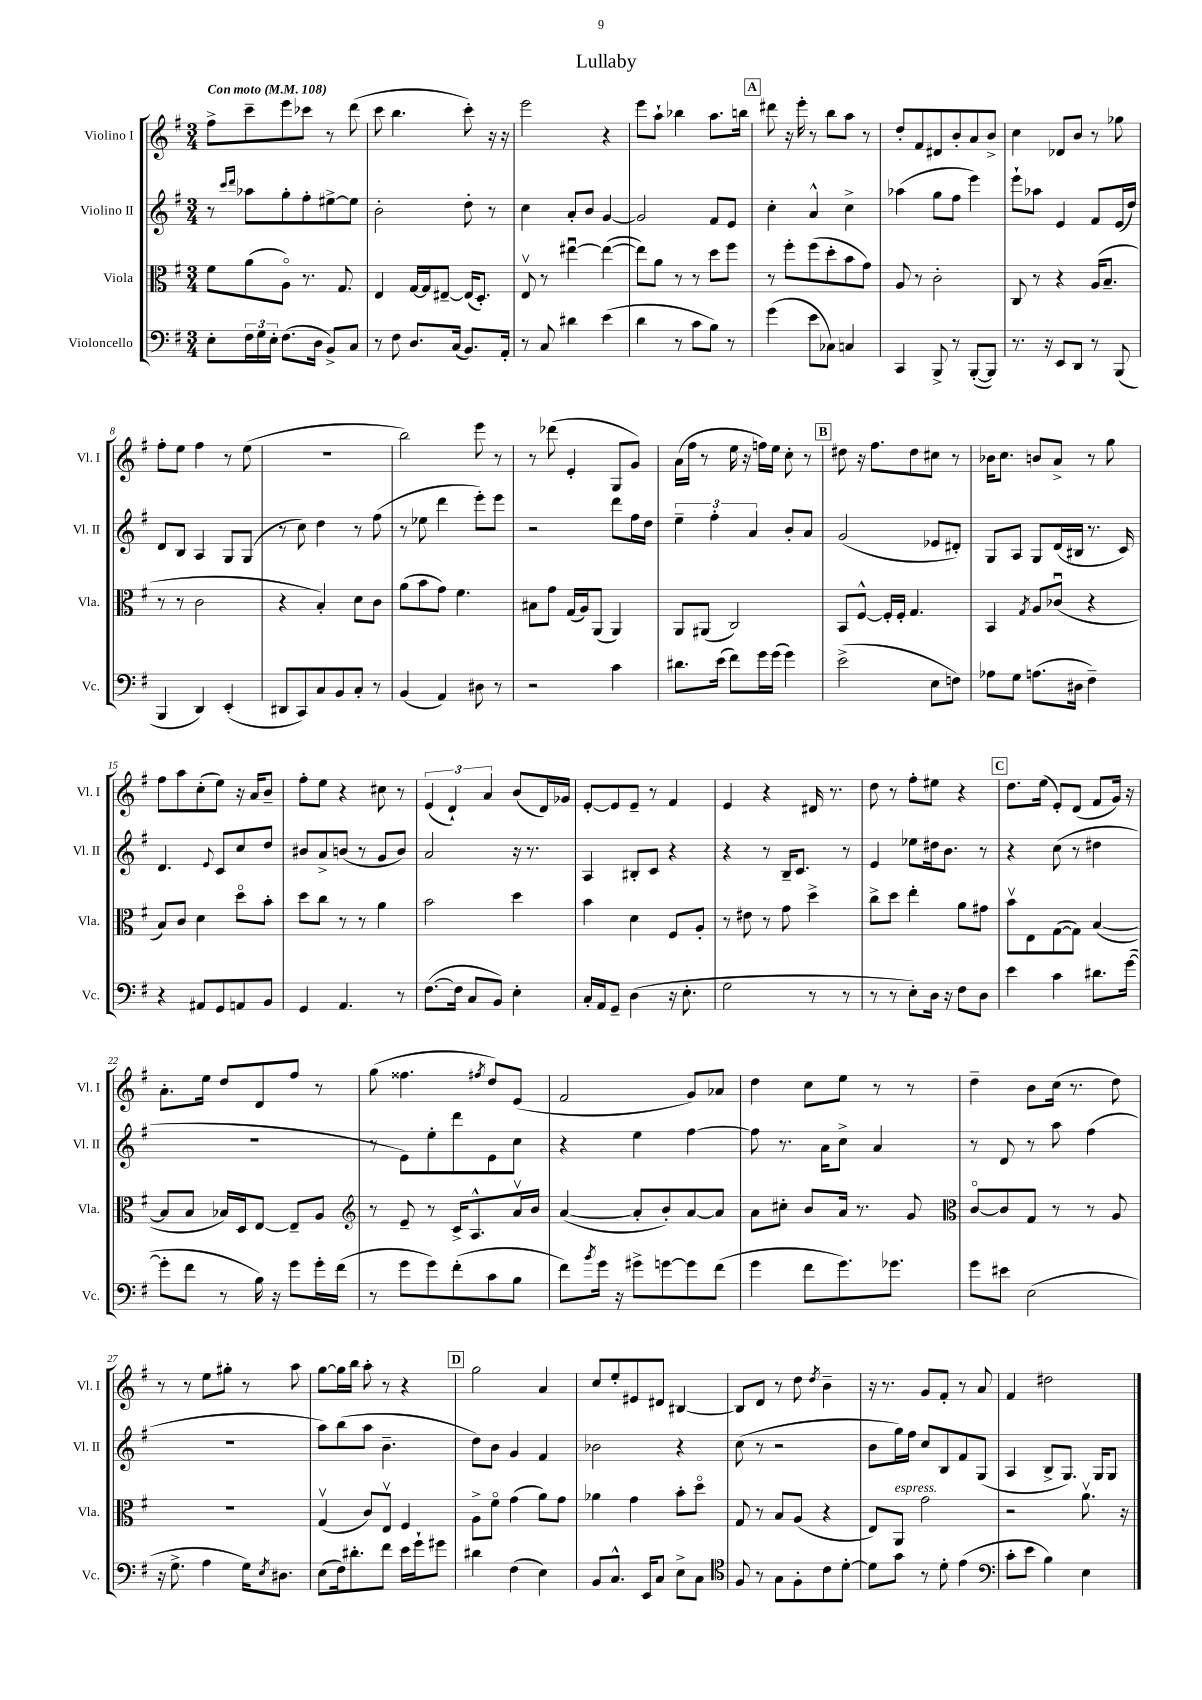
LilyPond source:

\header { title = "Lullaby" }
<<
\new StaffGroup <<
\new Staff = "s0" \with { instrumentName = "Violino I" shortInstrumentName = "Vl. I" } {
    \clef treble \key g \major \numericTimeSignature \time 3/4 \tempo "Con moto" 4 = 108
    fis''8-> c'''8-- e'''8 ces'''8 r8 d'''8( |
    c'''8 b''4. c'''8-.) r16 r16 |
    e'''2 r4 |
    e'''8 a''8-! bes''4 a''8. b''16 |
    \mark \markup { \box "A" } dis'''8 r16 e'''16-. r8 b''8 a''8 r8 |
    d''8-. fis'8 dis'8 b'8-. a'8 b'8-> |
    c''4 des'8 b'8 r8 ges''8 |
    fis''8-. e''8 fis''4 r8 e''8( |
    R2. |
    b''2) e'''8 r8 |
    r8 des'''8( e'4-. g8 g'8) |
    a'16( fis''16 r8 e''16 r16 f''16) e''16 c''8-. r8 |
    \mark \markup { \box "B" } dis''8 r16 fis''8. dis''8 cis''8 r8 |
    bes'16 c''8. b'8 a'8-> r8 g''8 |
    fis''8 a''8 c''8-.( e''8) r16 a'16 b'8-- |
    fis''8-. e''8 r4 cis''8 r8 |
    \tuplet 3/2 { e'4( d'4-!) a'4 } b'8( d'16) ges'16 |
    e'8~-. e'8 e'8-- r8 fis'4 |
    e'4 r4 dis'16 r8. |
    d''8 r8 fis''8-. eis''8 r4 |
    \mark \markup { \box "C" } d''8. e''16( e'8-.) d'8( fis'8 g'16) r16 |
    a'8.-. e''16 d''8 d'8 fis''8 r8 |
    g''8( fisis''4. \acciaccatura { fis''8 } d''8) e'8( |
    fis'2 g'8) aes'8 |
    d''4 c''8 e''8 r8 r8 |
    d''4-- b'8 c''16( r8. d''8) |
    r8 r8 e''8 gis''8-. r8 a''8 |
    g''8~ g''16 b''16 a''8-. r8 r4 |
    \mark \markup { \box "D" } g''2 a'4 |
    c''8 e''8-. eis'8 dis'8 bis4~ |
    bis8 d'8 r8 d''8 \acciaccatura { d''8 } b'4-- |
    r16 r8. g'8 fis'8-. r8 a'8 |
    fis'4 dis''2 \bar "|." |
}
\new Staff = "s1" \with { instrumentName = "Violino II" shortInstrumentName = "Vl. II" } {
    \clef treble \key g \major \numericTimeSignature \time 3/4
    r8 \grace { c'''16 d'''16 } aes''8 g''8-. fis''8-. eis''8~-> eis''8 |
    b'2-. d''8-. r8 |
    c''4 a'8-. b'8 g'4~ |
    g'2 fis'8 e'8 |
    \mark \markup { \box "A" } c''4-. a'4-^ c''4-> |
    aes''4( g''8 fis''8 e'''4) |
    e'''8-! aes''8 e'4 fis'8 e'16( d''16) |
    d'8 b8 a4 g8 g8( |
    r8 c''8) d''4 r8 fis''8( |
    r8 ees''8 d'''4 e'''8-.) e'''8 |
    r2 d'''8 fis''16 d''16 |
    \tuplet 3/2 { e''4-- fis''4-. a'4 } b'8-. a'8 |
    \mark \markup { \box "B" } g'2( ees'8 dis'8-.) |
    g8 a8 g8 d'16( bis16 r8. c'16) |
    d'4. \appoggiatura { e'8 } c'8 c''8 d''8 |
    bis'8 a'8-> b'8( r8 g'8 b'8) |
    a'2 r16 r8. |
    a4 bis8-. c'8 r4 |
    r4 r8 b16-- c'8. r8 |
    e'4 ees''8 dis''16 b'8. r8 |
    \mark \markup { \box "C" } r4 c''8( r8 dis''4 |
    R2. |
    r8 e'8) e''8-. d'''8 e'8 c''8 |
    r4 e''4 fis''4~ |
    fis''8 r8. a'16 c''8-> a'4 |
    r8 d'8 r8 a''8 fis''4( |
    R2. |
    a''8) b''8( a''8 b'4.-- |
    \mark \markup { \box "D" } d''8) b'8 g'4 fis'4 |
    bes'2 r4 |
    c''8( r8 r2 |
    b'8 g''16) fis''16 c''8 b8 fis'8 g8( |
    a4 b8-> g8.) g16 g8 \bar "|." |
}
\new Staff = "s2" \with { instrumentName = "Viola" shortInstrumentName = "Vla." } {
    \clef alto \key g \major \numericTimeSignature \time 3/4
    fis'8 a'8( a8\flageolet) r8. g8. |
    e4 g16~ g16 eis8~-- eis16( d8.-.) |
    e8\upbow r8 eis''4~\downbow eis''4~( |
    eis''8) a'8 r8 r8 d''8 fis''8 |
    \mark \markup { \box "A" } r8 fis''8-. fis''8( d''8-. b'8 g'8) |
    a8 r8 c'2-. |
    c8 r8 r4 a16( b8.-- |
    r8 r8 c'2 |
    r4 b4-.) d'8 c'8 |
    a'8( b'8 g'8) fis'4. |
    bis8 g'8 g16( a16) a,8( a,4) |
    a,8 ais,8( c2) |
    \mark \markup { \box "B" } b,8 fis8~-^ fis16-. fis16-. g4. |
    b,4 \acciaccatura { g8 } a8 ces'8\downbow( r4 |
    b8) c'8 d'4 d''8\flageolet b'8-. |
    d''8 c''8 r8 r8 a'4 |
    b'2 d''4 |
    b'4 d'4 fis8 a8-. |
    r8 eis'8 r8 g'8 d''4-> |
    c''8-> d''8 e''4-. a'8 gis'8 |
    \mark \markup { \box "C" } b'8\upbow e8 g8~( g8) b4~( |
    b8 b8 bes16) d16 e8~ e8-- a8 |
    \clef treble r8 e'8-- r8 c'16-> a8.-^ a'16\upbow b'16 |
    a'4~( a'8-. b'8-.) a'8~ a'8 |
    a'8 cis''8-. b'8 a'16 r8. g'8 |
    \clef alto c'8~\flageolet c'8 g8 r8 r8 a8 |
    R2. |
    g4\upbow( c'8) e8\upbow fis4 |
    \mark \markup { \box "D" } a8-> fis'8\flageolet g'4( a'8) g'8 |
    aes'4 g'4 b'8-. d''8\flageolet |
    g8 r8 b8 a8( r4 |
    e8) a,8^\markup { \italic "espress." } g'2 |
    r2 a'8.\upbow r16 \bar "|." |
}
\new Staff = "s3" \with { instrumentName = "Violoncello" shortInstrumentName = "Vc." } {
    \clef bass \key g \major \numericTimeSignature \time 3/4
    e8-. \tuplet 3/2 { fis16 g16 e16-. } fis8.( d16 b,8->) c8 |
    r8 fis8 d8. c16( b,8.) a,16-. |
    r8 c8 dis'4 e'4( |
    d'4 r8 c'8 b8) r8 |
    \mark \markup { \box "A" } g'4( e'8 ces8) c4 |
    c,4 b,,8-> r8 b,,8~-.( b,,8) |
    r8. r16 e,8 d,8 r8 b,,8( |
    b,,4 d,4) e,4-.( |
    dis,8 c,8) c8 b,8 c8-. r8 |
    b,4( a,4) dis8 r8 |
    r2 c'4 |
    dis'8. e'16( fis'8) g'16 g'16( g'4) |
    \mark \markup { \box "B" } e'2->( e8 f8) |
    aes8 g8 a8.( dis16 fis4--) |
    r4 ais,8 g,8 a,8 b,8 |
    g,4 a,4. r8 |
    fis8.~( fis16 c8 b,8) e4-. |
    c16-. a,16 g,8-- d4( r16 e8.-. |
    g2 r8 r8 |
    r8 r8 e8-.) d16 r16 fis8 d8 |
    \mark \markup { \box "C" } e'4 c'4 dis'8. g'16~( |
    g'8-. fis'8 r8 b16) r16 g'8 g'16-. fis'16( |
    r8 g'8 g'8) fis'8-.( c'8 b8 |
    fis'8) \acciaccatura { b'8 } g'16 r16 gis'8-> g'8~ g'8 fis'8( |
    g'4 fis'8 g'8.) ges'8. |
    g'8 eis'8 e2( |
    r16 g8.-> a4 g16) \acciaccatura { e8 } dis8. |
    e8( fis16) dis'8.-. fis'8 e'16 g'16-! gis'8 |
    \mark \markup { \box "D" } dis'4 fis4( e4) |
    b,8 c8.-^ e,16 c8 e8-> c8 |
    \clef tenor fis8 r8 g8 fis8-. c'8 d'8~-. |
    d'8 g'8 r8 d'8-. e'4( |
    \clef bass c'8-. e'8 b4) e4 \bar "|." |
}
>>
>>
